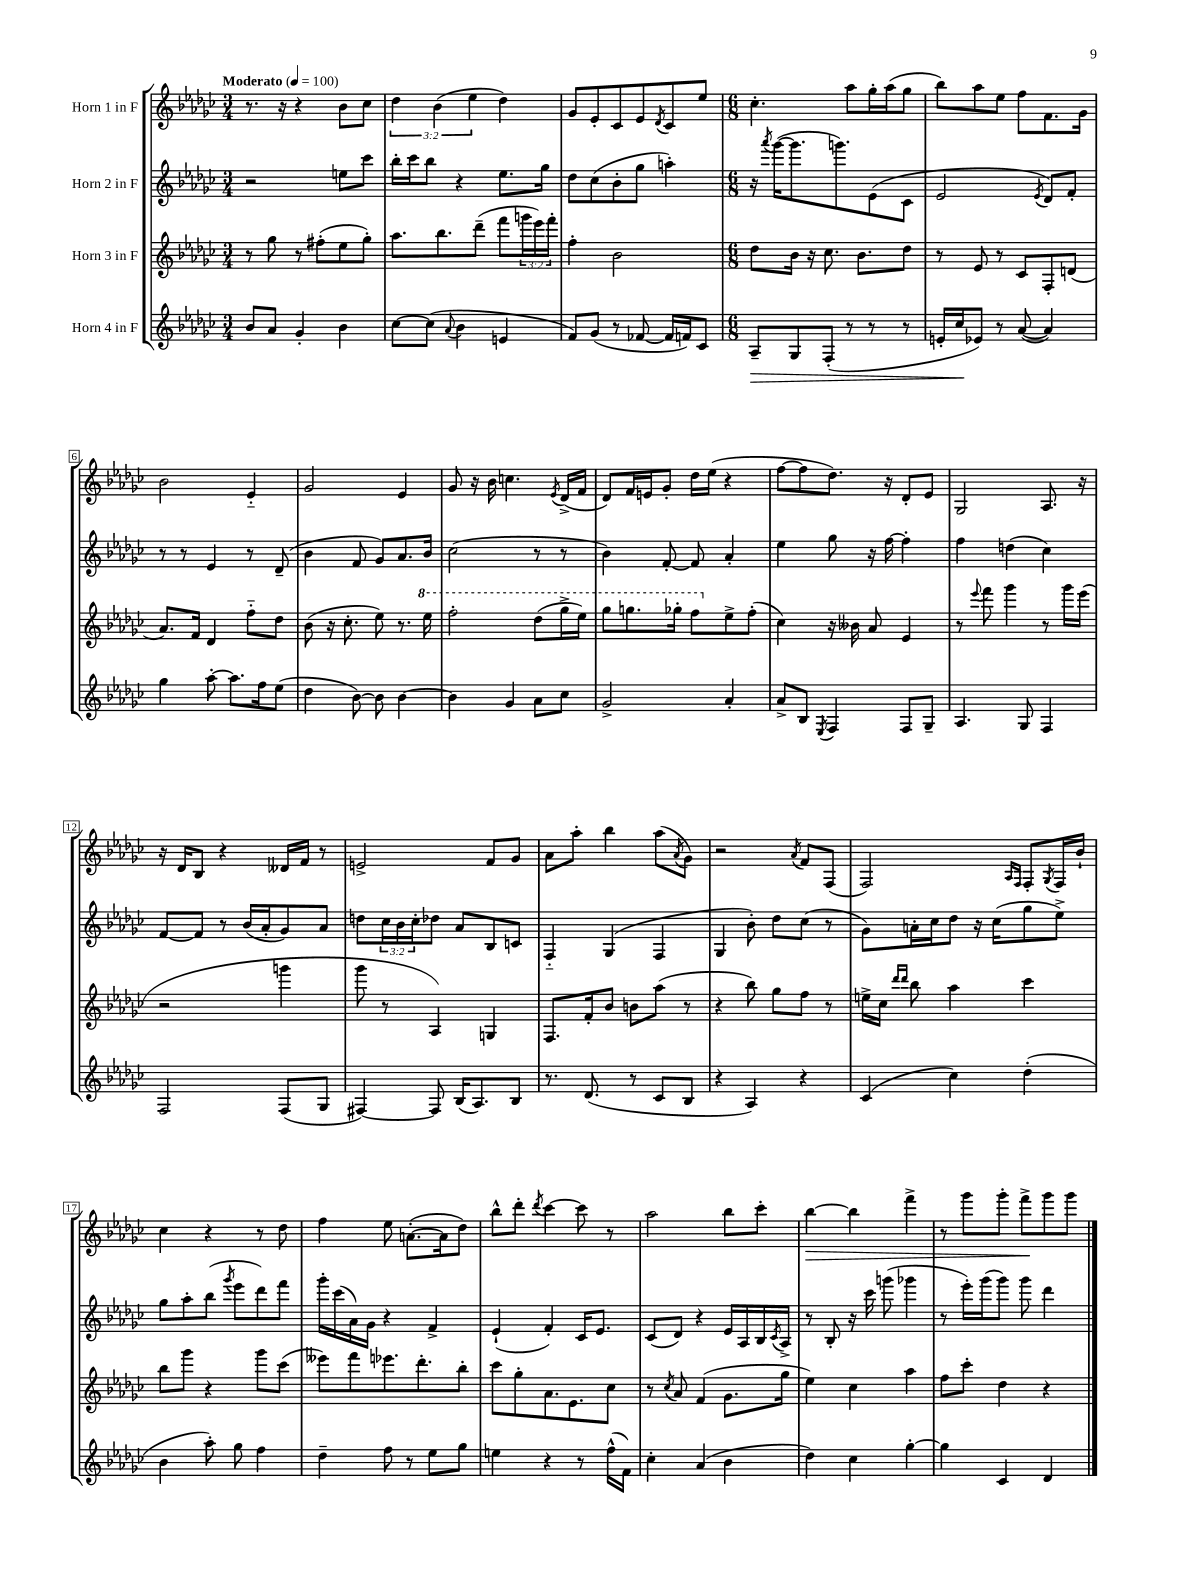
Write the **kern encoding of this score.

**kern	**dynam	**kern	**kern	**kern	**dynam
*part4	*part4	*part3	*part2	*part1	*part1
*staff4	*staff4	*staff3	*staff2	*staff1	*staff1
*I"Horn 4 in F	*	*I"Horn 3 in F	*I"Horn 2 in F	*I"Horn 1 in F	*
*clefG2	*	*clefG2	*clefG2	*clefG2	*
*k[b-e-a-d-g-c-]	*	*k[b-e-a-d-g-c-]	*k[b-e-a-d-g-c-]	*k[b-e-a-d-g-c-]	*
*M3/4	*	*M3/4	*M3/4	*M3/4	*
*MM100	*	*MM100	*MM100	*MM100	*
=1	=1	=1	=1	=1	=1
!	!	!	!	!LO:TX:a:B:t=Moderato	!
8b-/L	.	8r	2r	8.r	.
8a-/J	.	8gg-\	.	.	.
.	.	.	.	16r	.
4g-'/	.	8r	.	4r	.
.	.	(8ff#X'\L	.	.	.
4b-\	.	8ee-\	8een\L	8b-\L	.
.	.	8gg-'\J)	8ccc-\J	8cc-\J	.
=2	=2	=2	=2	=2	=2
[8cc-\L	.	8.aa-\L	16bb-'\LL	6dd-\	.
.	.	.	16ccc-\J	.	.
(8cc-\J]	.	.	8bb-\J	.	.
.	.	.	.	(6b-\	.
.	.	8.bb-\	.	.	.
8qqa-/	.	.	.	.	.
4b-\	.	.	4r	.	.
.	.	.	.	6ee-\	.
.	.	(8ddd-~\J	.	.	.
4en/	.	8fff\L	8.ee-\L	4dd-\)	.
.	.	24gggn\L	.	.	.
.	.	24eee-\)	.	.	.
.	.	.	16gg-\Jk	.	.
.	.	24fff'\JJ	.	.	.
=3	=3	=3	=3	=3	=3
8f/L)	.	4ff'\	8dd-\L	8g-/L	.
(8g-/J	.	.	(8cc-\	8e-'/	.
8r	.	2b-\	8b-'\	8c-/	.
[8f-X/	.	.	8gg-\J	8e-/	.
.	.	.	.	8qd-/	.
16f-/LL]	.	.	4aan'\)	8c-/	.
16fn/J)	.	.	.	.	.
8c-/J	.	.	.	8ee-/J	.
=4	=4	=4	=4	=4	=4
*M6/8	*	*M6/8	*M6/8	*M6/8	*
!	!LO:HP:b	!	!	!	!
8A-~/L	>	8dd-\L	16r	4.cc-'\	.
.	.	.	8qaaa-/	.	.
.	.	.	([16ggg-\KL	.	.
8G-/	.	16b-\Jk	8.ggg-\]	.	.
.	.	16r	.	.	.
(8F'/J	.	8.cc-\	.	.	.
.	.	.	8.gggn\)	.	.
8r	.	.	.	8aa-\L	.
.	.	8.b-\L	.	.	.
8r	.	.	(8e-\	16gg-'\L	.
.	.	.	.	(16aa-\J	.
8r	.	8dd-\J	8c-\J	8gg-\J	.
=5	=5	=5	=5	=5	=5
16en'/LL	.	8r	2e-/	8bb-\L)	.
16cc-/J	.	.	.	.	.
8e-X/J)	]	8e-/	.	8aa-\	.
8r	.	8r	.	8ee-\J	.
([8a-/	.	8c-/L	.	8ff\L	.
.	.	.	8qe-/	.	.
4a-/])	.	8F'/	8d-/L)	8.f\	.
.	.	(8dn/J	8f'/J	.	.
.	.	.	.	16g-\Jk	.
!!LO:LB:g=z
=6	=6	=6	=6	=6	=6
4gg-\	.	8.a-/L)	8r	2b-\	.
.	.	.	8r	.	.
.	.	16f/Jk	.	.	.
[8aa-'\	.	4d-/	4e-/	.	.
8.aa-\L]	.	.	.	.	.
.	.	8ff\L	8r	4e-/	.
16ff\k	.	.	.	.	.
(8ee-\J	.	8dd-\J	(8d-~/	.	.
=7	=7	=7	=7	=7	=7
4dd-\	.	(8b-\	4b-\	2g-/	.
.	.	16r	.	.	.
.	.	8.cc-'\	.	.	.
[8b-\)	.	.	8f/	.	.
8b-\]	.	8ee-\)	8g-/L)	.	.
[4b-\	.	8.r	8.a-/	4e-/	.
*	*	*8va	*	*	*
.	.	16eee-\	16b-/Jk	.	.
=8	=8	=8	=8	=8	=8
4b-\]	.	2fff'\	(2cc-\	8g-/	.
.	.	.	.	16r	.
.	.	.	.	16b-\	.
4g-/	.	.	.	4.ccn\	.
8a-\L	.	(8ddd-\L	8r	.	.
.	.	.	.	8qe-/	.
8cc-\J	.	16ggg-^\L	8r	(16d-^/LL	.
.	.	16eee-\JJ)	.	16f/JJ	.
=9	=9	=9	=9	=9	=9
2g-^/	.	8ggg-\L	4b-\)	8d-/L)	.
.	.	8.gggn\	.	16f/L	.
.	.	.	.	16en/J	.
.	.	.	[8f'/	8g-'/J	.
.	.	16ggg-X'\Jk	.	.	.
.	.	8fff\L	8f/]	16dd-\LL	.
.	.	.	.	(16ee-\JJ	.
*	*	*X8va	*	*	*
4a-'/	.	8ee-^\	4a-'/	4r	.
.	.	(8ff'\J	.	.	.
=10	=10	=10	=10	=10	=10
8a-^/L	.	4cc-\)	4ee-\	[8ff\L	.
8B-/J	.	.	.	8ff\]	.
8qE-/	.	.	.	.	.
4F/	.	16r	8gg-\	8.dd-\J)	.
.	.	16b--X\	.	.	.
.	.	8a-/	16r	.	.
.	.	.	[16ff\	16r	.
8F/L	.	4e-/	4ff'\]	8d-'/L	.
8G-~/J	.	.	.	8e-/J	.
=11	=11	=11	=11	=11	=11
4.A-/	.	8r	4ff\	2G-/	.
.	.	8qqeee-/	.	.	.
.	.	8fff\	.	.	.
.	.	4ggg-\	(4ddn\	.	.
8G-/	.	.	.	.	.
4F/	.	8r	4cc-\)	8.A-/	.
.	.	16ggg-\LL	.	.	.
.	.	(16eee-\JJ	.	16r	.
!!LO:LB:g=z
=12	=12	=12	=12	=12	=12
2F/	.	2r	[8f/L	16r	.
.	.	.	.	16d-/KL	.
.	.	.	8f/J]	8B-/J	.
.	.	.	8r	4r	.
.	.	.	(16b-/LL	.	.
.	.	.	16a-'/J	.	.
(8F/L	.	4gggn\	8g-/)	16d--X/LL	.
.	.	.	.	16f/JJ	.
8G-/J	.	.	8a-/J	8r	.
=13	=13	=13	=13	=13	=13
[4F#X/)	.	8ggg-\	8ddn\L	2en^/	.
.	.	8r	24cc-\L	.	.
.	.	.	24b-\	.	.
.	.	.	24cc-'\J	.	.
8F#/]	.	4A-/)	8dd-X\J	.	.
(16B-/KL	.	.	8a-/L	.	.
8.A-/)	.	.	.	.	.
.	.	4Gn/	8B-/	8f/L	.
8B-/J	.	.	8cn/J	8g-/J	.
=14	=14	=14	=14	=14	=14
8.r	.	8.F/L	4F/	8a-\L	.
.	.	.	.	8aa-'\J	.
(8.d-/	.	16f'/k	.	.	.
.	.	8b-/J	(4G-/	4bb-\	.
8r	.	8bn\L	.	.	.
8c-/L	.	(8aa-\J	4F/	(8aa-\L	.
.	.	.	.	8qa-/	.
8B-/J	.	8r	.	8g-\J)	.
=15	=15	=15	=15	=15	=15
4r	.	4r	4G-/	2r	.
4A-/)	.	8bb-\)	8b-'\)	.	.
.	.	8gg-\L	8dd-\L	.	.
.	.	.	.	8qa-/	.
4r	.	8ff\J	(8cc-\J	8f/L	.
.	.	8r	8r	(8F/J	.
=16	=16	=16	=16	=16	=16
(4c-/	.	16een^\LL	8g-\L)	2F/)	.
.	.	16cc-\JJ	.	.	.
.	.	16qqddd-/LL	.	.	.
.	.	16qqddd-/JJ	.	.	.
.	.	8bb-\	16an'\L	.	.
.	.	.	16cc-\J	.	.
4cc-\)	.	4aa-\	8dd-\J	.	.
.	.	.	16r	.	.
.	.	.	(16cc-\KL	.	.
.	.	.	.	16qqA-/LL	.
.	.	.	.	16qqF/JJ	.
(4dd-'\	.	4ccc-\	8gg-\	8F'/L	.
.	.	.	.	8qG-/	.
.	.	.	8ee-^\J)	16F/L	.
.	.	.	.	16b-`/JJ	.
!!LO:LB:g=z
=17	=17	=17	=17	=17	=17
4b-\	.	8bb-\L	8gg-\L	4cc-\	.
.	.	8ggg-\J	8aa-'\	.	.
8aa-'\)	.	4r	(8bb-\J	4r	.
.	.	.	8qggg-/	.	.
8gg-\	.	.	8eee-\L	.	.
4ff\	.	8ggg-\L	8ddd-\)	8r	.
.	.	(8ccc-\J	8fff\J	8dd-\	.
=18	=18	=18	=18	=18	=18
4dd-~\	.	8eee--X\L)	16ggg-'\LL	4ff\	.
.	.	.	(16ccc-\	.	.
.	.	8fff\	16a-\)	.	.
.	.	.	16g-\JJ	.	.
8ff\	.	8.eee-X\	4r	8ee-\	.
8r	.	.	.	([8.an'\L	.
.	.	8.ddd-'\	.	.	.
8ee-\L	.	.	4f^/	.	.
.	.	.	.	16a\k]	.
8gg-\J	.	8bb-'\J	.	8dd-\J)	.
=19	=19	=19	=19	=19	=19
4een\	.	8ccc-\L	(4e-`/	8bb-^^\L	.
.	.	8gg-'\	.	8ddd-'\J	.
.	.	.	.	8qddd-/	.
4r	.	8.a-\	4f'/)	[4ccc-\	.
.	.	8.e-\	.	.	.
8r	.	.	16c-/KL	8ccc-\]	.
.	.	.	8.e-/J	.	.
(16ff^^\LL	.	8cc-\J	.	8r	.
16f\JJ)	.	.	.	.	.
=20	=20	=20	=20	=20	=20
4cc-'\	.	8r	(8c-/L	2aa-\	.
.	.	8qcc-/	.	.	.
.	.	8a-/	8d-/J)	.	.
(4a-/	.	(4f/	4r	.	.
4b-\	.	8.g-\L	16e-/LL	8bb-\L	.
.	.	.	16A-/	.	.
.	.	.	16B-/	8ccc-'\J	.
.	.	.	8qc-/	.	.
.	.	16gg-\Jk	16A-^/JJ	.	.
=21	=21	=21	=21	=21	=21
!	!	!	!	!	!LO:HP:b
4dd-\)	.	4ee-\)	8r	[4bb-\	>
.	.	.	8B-'/	.	.
4cc-\	.	4cc-\	16r	4bb-\]	.
.	.	.	16ccc-\	.	.
.	.	.	(8gggn\	.	.
[4gg-'\	.	4aa-\	4ggg-X\	4fff^\	.
=22	=22	=22	=22	=22	=22
4gg-\]	.	8ff\L	8r	8r	.
.	.	8ccc-'\J	16eee-'\LL)	8ggg-\L	.
.	.	.	(16ggg-\J	.	.
4c-/	.	4dd-\	8ggg-\J)	8ggg-'\J	.
.	.	.	8ggg-\	8fff^\L	.
4d-/	.	4r	4ddd-\	8ggg-\	]
.	.	.	.	8ggg-\J	.
==	==	==	==	==	==
*-	*-	*-	*-	*-	*-
